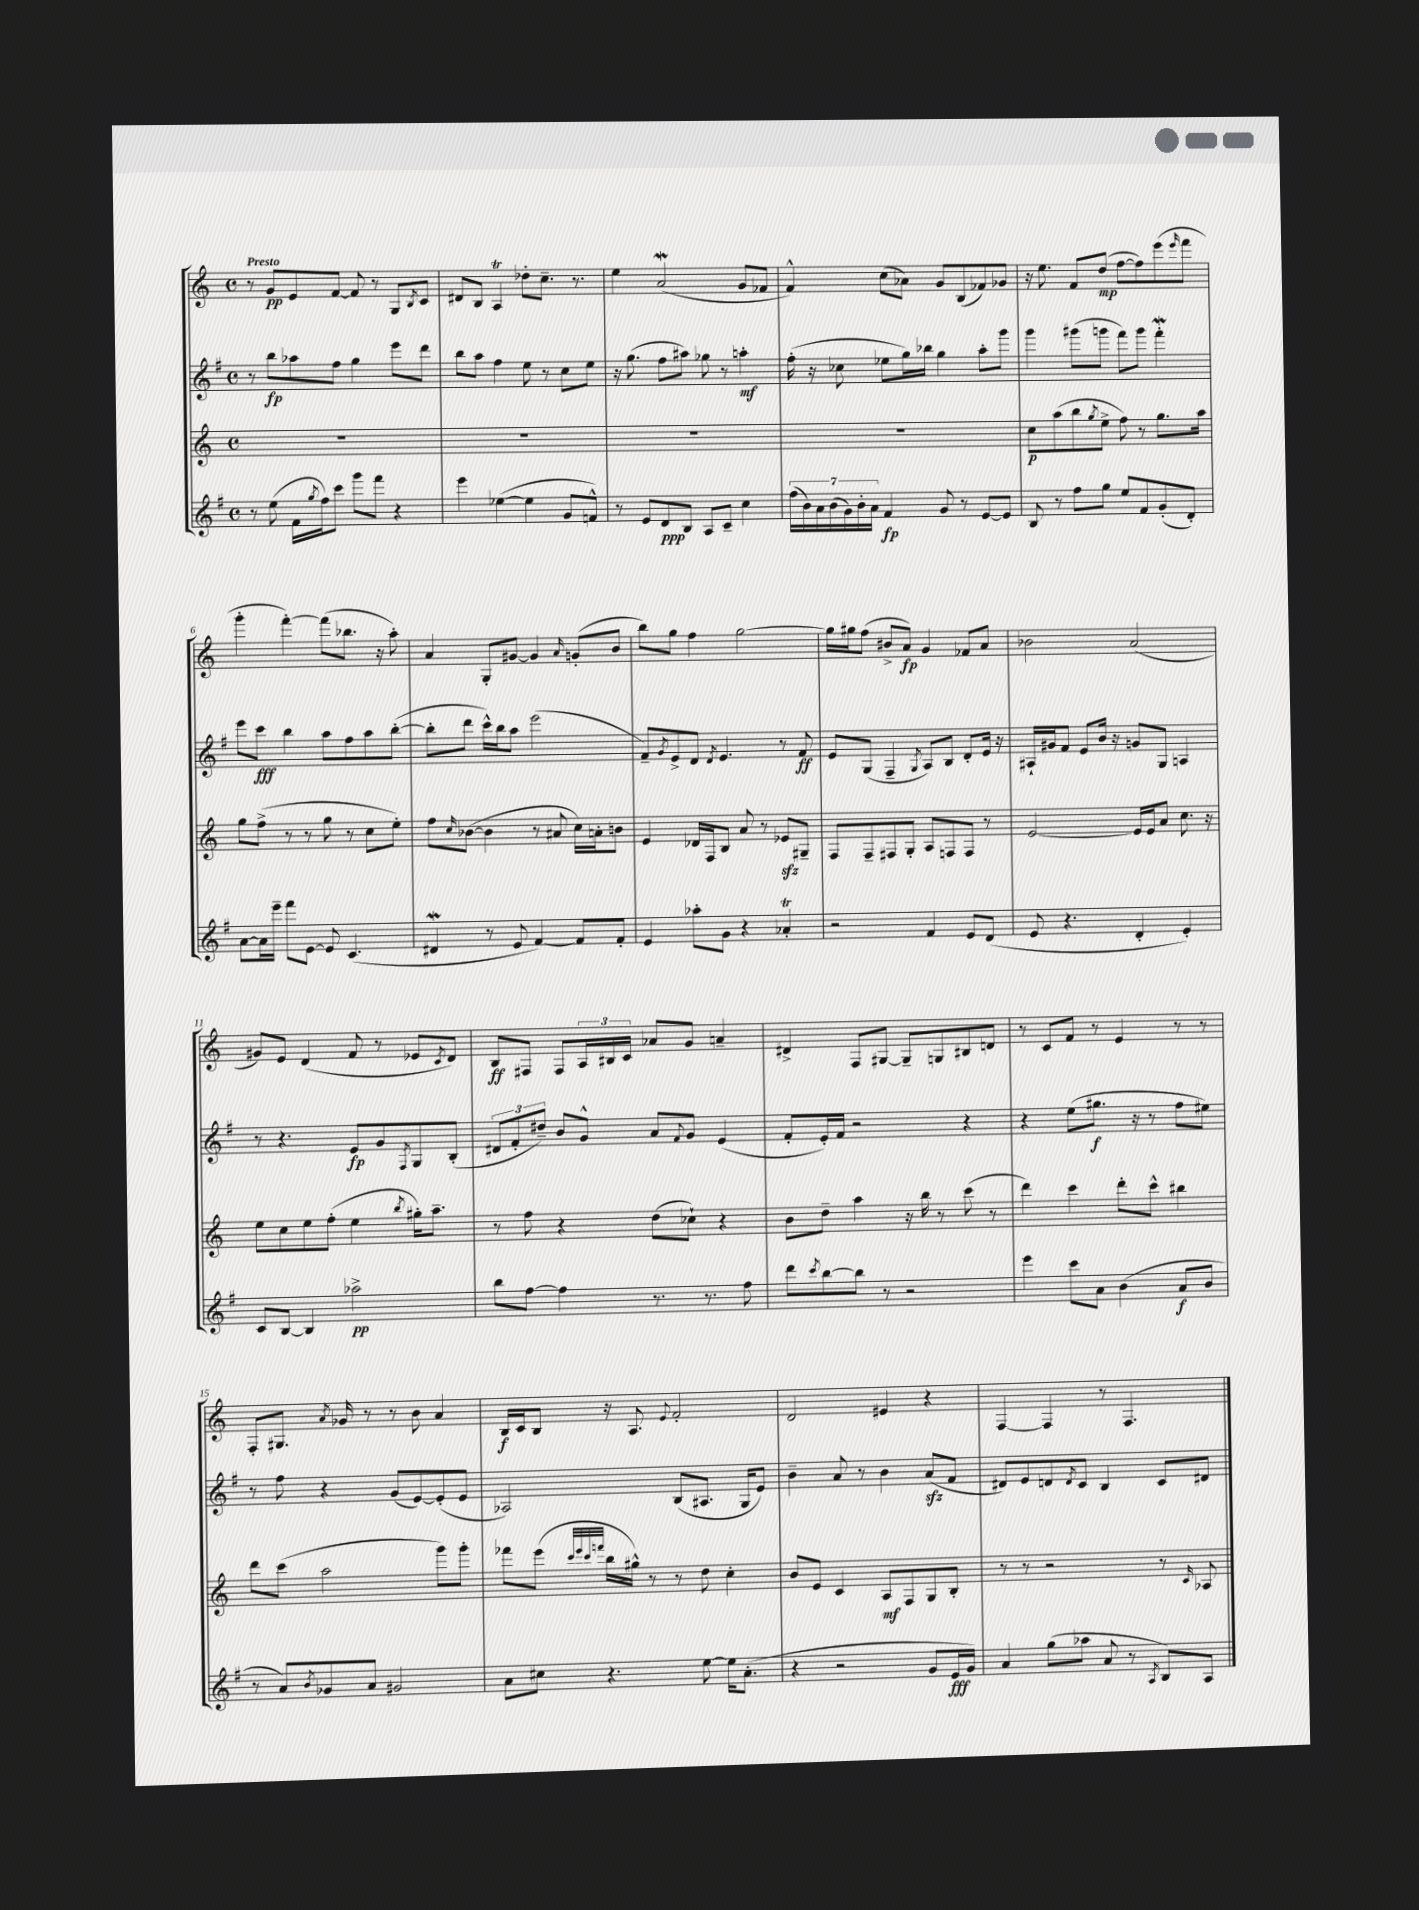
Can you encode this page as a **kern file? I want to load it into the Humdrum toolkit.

**kern	**kern	**kern	**kern
*staff4	*staff3	*staff2	*staff1
*clefG2	*clefG2	*clefG2	*clefG2
*k[f#]	*k[]	*k[f#]	*k[]
*M4/4	*M4/4	*M4/4	*M4/4
*met(c)	*met(c)	*met(c)	*met(c)
8r	1r	8r	8r
(8ee	.	8bb	8g
16f#	.	8aa-	8e
8qgg	.	.	.
16ff#)	.	.	.
8ccc	.	8ff#	[8f
8ggg	.	4gg	8f]
8fff#	.	.	8r
4r	.	8eee	8G
.	.	.	8qB
.	.	8ddd	8c
=	=	=	=
4eee	1r	8bb	8d#
.	.	8aa	8B
([4ee-	.	4ff#	4A
4ee-]	.	8ee	8dd-'
.	.	8r	8.cc~
8g	.	8cc	.
.	.	.	8.r
8f^^)	.	8ee	.
=	=	=	=
8r	1r	16r	4ee
.	.	(8.gg	.
8e	.	.	.
8d	.	8ff#	(2a
8B	.	8aa#)	.
8A	.	8gg-	.
8c~	.	8r	.
4cc	.	4aa'	8g
.	.	.	8f-
=	=	=	=
(28ff#	1r	(16ff#'	4f^^)
28b)	.	.	.
.	.	16r	.
28a	.	.	.
(28b	.	.	.
.	.	8cc-	.
28g)	.	.	.
28b'	.	.	.
28a	.	.	.
4f#	.	8ee-	(8cc
.	.	16gg)	8a-)
.	.	16bb-	.
8g	.	4gg	8g
8r	.	.	(8B
[8e	.	8aa'	8f-)
8e]	.	8ggg	8g-
=	=	=	=
8B	8cc	4ggg	16r
.	.	.	8.ee
8r	(8aa	.	.
8ff#	8bb	(8ggg#	8f
.	8qgg	.	.
8gg	8ee^	8ggg	(8dd
8ee	8ff)	8fff#)	[8ff
8f#	8r	8ggg	8ff])
(8g'	8.gg	4fff#'	(8eee
.	.	.	16qqeee
8d')	.	.	8fff
.	16aa	.	.
=	=	=	=
[8a	8gg	8eee	4ggg'
16a]	(8ff^	8ccc	.
16eee~	.	.	.
8fff#	8r	4bb	[4fff')
[8e	8r	.	.
8e]	8gg	8aa	(8fff]
(4.c	8r	8ff#	8.bb-
.	8cc	8aa	.
.	.	.	16r
.	8ee')	([8bb'	8aa')
=	=	=	=
4d#	8ff	8bb']	4a
.	16qqcc	.	.
.	([8b-	8ddd	.
8r	4b-]	16ccc^^)	8G'
.	.	16bb	.
8e	.	8aa	[8g#
[4f#)	8r	(2eee	4g#]
.	8a#	.	.
.	.	.	16qqa
8f#]	16cc)	.	(8g'
.	16a'	.	.
8f#'	8b	.	8b
=	=	=	=
4e	4e	8f#~)	8bb)
.	.	8qg	.
.	.	8e^	8gg
8aa-'	16d-	8d	4ff
.	16F	.	.
.	.	8qd	.
8g	8B	4.e	.
4r	8a	.	[2gg
.	8r	.	.
4a-'	8e-	8r	.
.	8G#~	8f#	.
=	=	=	=
2r	8F	8e	16gg]
.	.	.	16gg#
.	8F~	(8G	(8ff
.	8F#	4F#~	8b#^
.	8G'	.	8a)
.	.	8qG	.
4f#	8A	8A)	4g
.	8F	8B	.
8e	8F	8d'	8f-
(8d	8r	16e	8a
.	.	16r	.
=	=	=	=
8e	[2e	16A#`	2b-
.	.	16g#	.
4.r	.	8f#	.
.	.	8e	.
.	.	16b	.
.	.	16r	.
4d'	16e]	8g	(2a
.	16e	.	.
.	8a	8G	.
4e')	8.cc	4A	.
.	16r	.	.
=	=	=	=
8c	8ee	8r	8g#)
[8B	8cc	4.r	8e
4B]	8ee	.	(4d
.	(8ff'	.	.
2aa-^	4ee	8e	8f
.	.	8g	8r
.	8qbb	8qF#	.
.	16gg#')	8G	8e-
.	8.aa~	.	.
.	.	.	8qc
.	.	(8B'	8d)
=	=	=	=
8bb	8r	12d#	8B
.	.	12f#'	.
[8ff#	8ff	.	8F#
.	.	12dd#~)	.
4ff#]	4r	8b	8F#
.	.	8g^^	24A
.	.	.	24B#
.	.	.	24c
8.r	(8dd	8a	8a-
.	.	8qqf#	.
.	8cc-`)	8g	8g
8.r	.	.	.
.	4r	(4e	4a~
8ff#	.	.	.
=	=	=	=
8ddd	8b	8f#'	4d#^
8qccc	.	.	.
[8bb	8dd~	16e')	.
.	.	16f#	.
8bb]	4aa	2r	8F
8r	.	.	[8G#
2r	16r	.	8G#~]
.	16bb	.	.
.	8r	.	8G
.	(8ccc	4r	8B#
.	8r	.	8d
=	=	=	=
4eee	4ddd)	4r	8r
.	.	.	8c
8ccc	4ccc	(8ee	8f
8a	.	8.gg#	8r
(4b	8ddd'	.	4e
.	.	16r	.
.	8ccc^^	8r	.
8a	4bb#	8ff#	8r
8b	.	8ee#)	8r
=	=	=	=
8r	8ddd	8r	8F'
8a)	(8ccc	8ff#	8.G#
8qb	.	.	.
8g-	2aa	4r	.
.	.	.	8qa
.	.	.	16g-
8a	.	.	8r
2g#	.	(8g	8r
.	.	[8e)	8b
.	8ggg)	(8e']	4a
.	8ggg'	8e	.
=	=	=	=
8a	8fff-	2A-)	16B
.	.	.	16c
8cc#	(8eee	.	8B
.	32qqccc	.	.
.	32qqeee	.	.
.	32qqccc	.	.
.	32qqfff	.	.
4.r	16bb	.	16r
.	16gg#^^)	.	8.A
.	8r	.	.
.	.	.	8qqe
.	8r	(8B	2f'
[8ee	8dd	8.A#	.
16ee]	4cc'	.	.
(8.a'	.	16G	.
.	.	8e)	.
=	=	=	=
4r	8b	4b~	2d
.	8e	.	.
2r	4c	8a	.
.	.	8r	.
.	8A	4b	4e#
.	8F	.	.
8g	8G	(8a	4r
16e	8B'	8f#	.
16g)	.	.	.
=	=	=	=
4a	8r	8d#)	[4F
.	8r	8e	.
(8gg	2r	8d	4F]
.	.	8qd	.
8aa-	.	8c	.
8a	.	4B	8r
8r	.	.	4.F
8qA	.	.	.
8B)	8r	8c	.
.	16qqc	.	.
8A	8A-	8d#	.
==	==	==	==
*-	*-	*-	*-
